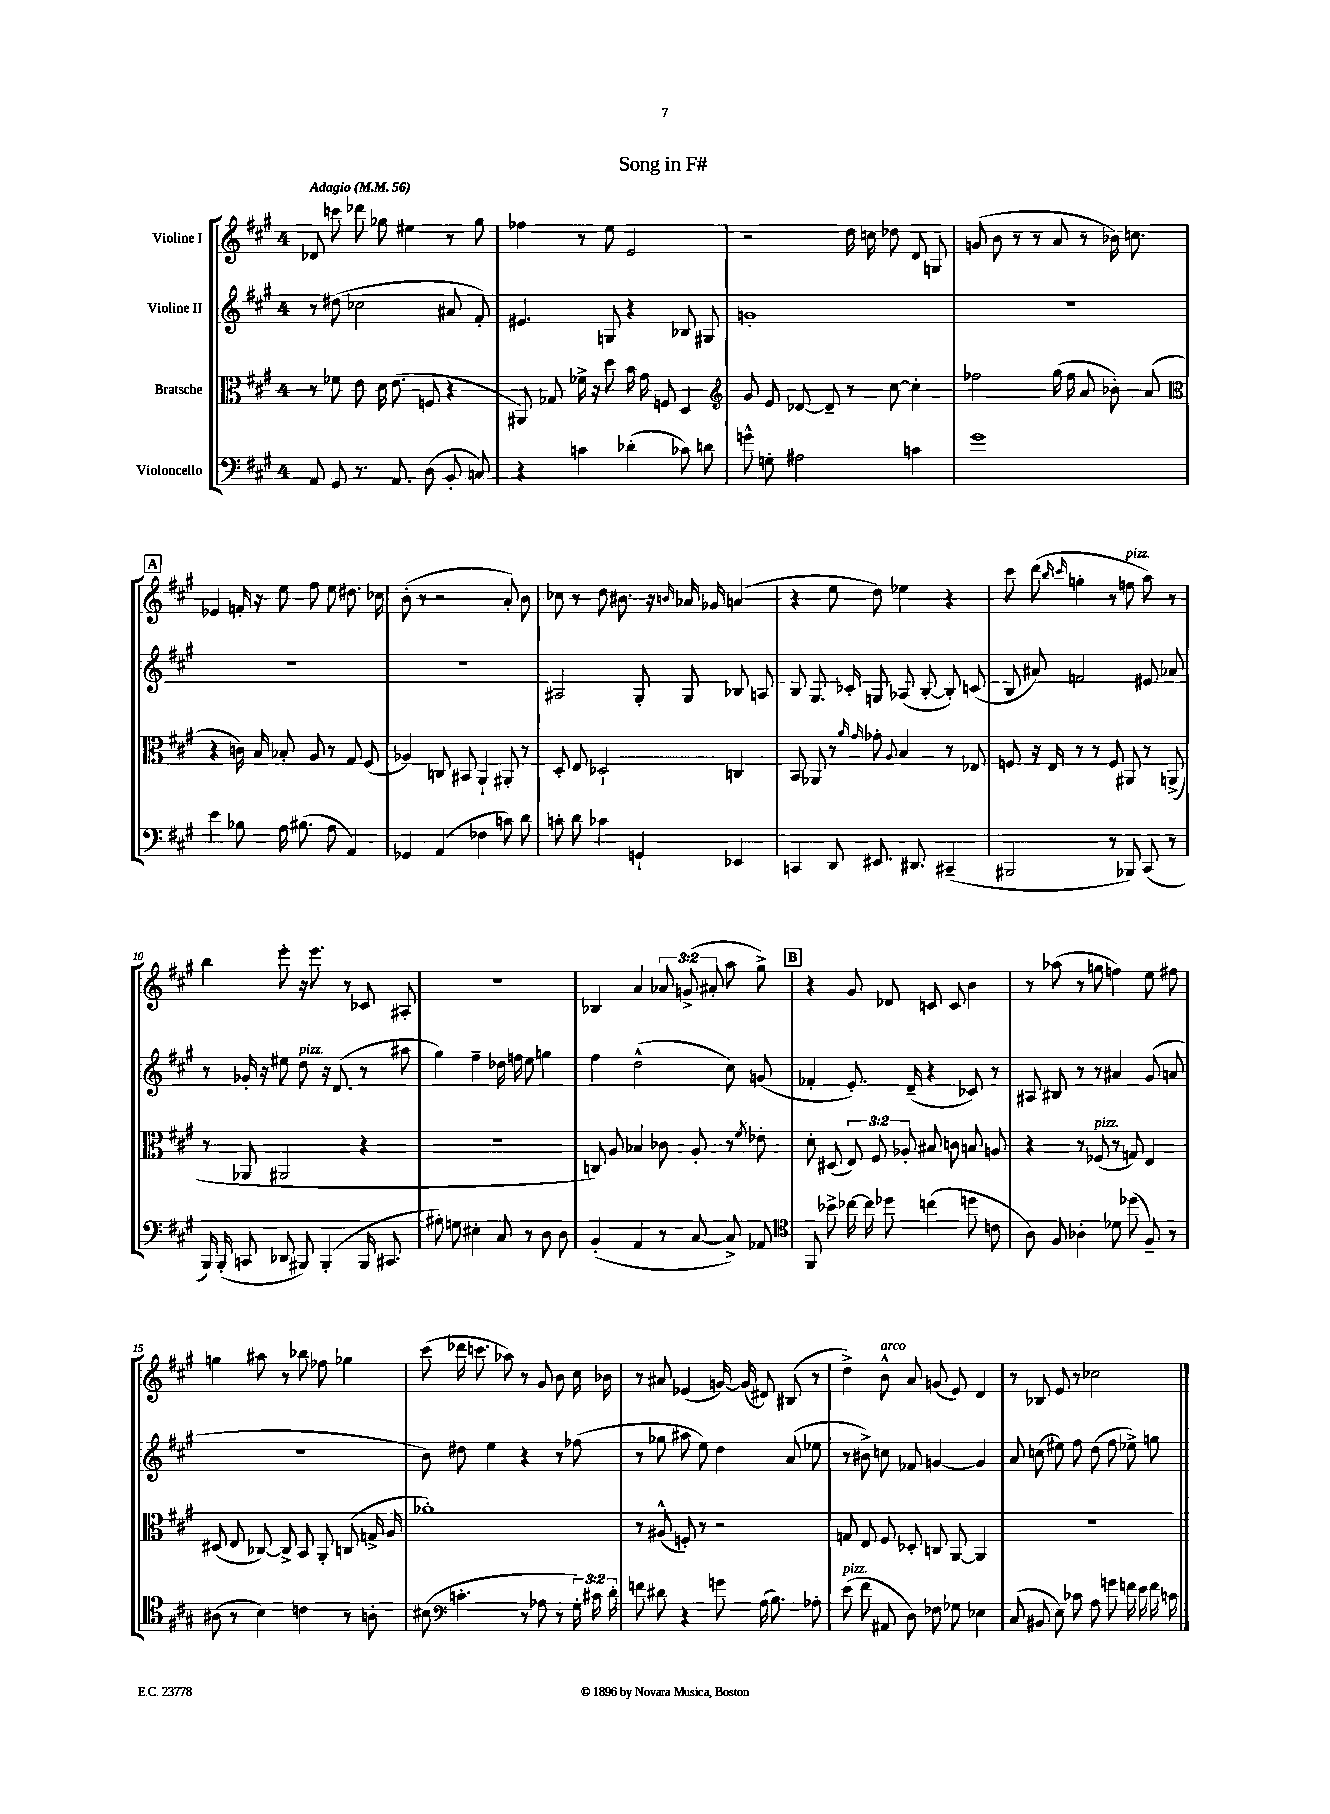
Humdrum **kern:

**kern	**kern	**kern	**kern
*staff4	*staff3	*staff2	*staff1
*clefF4	*clefC3	*clefG2	*clefG2
*k[f#c#g#]	*k[f#c#g#]	*k[f#c#g#]	*k[f#c#g#]
*M4/4	*M4/4	*M4/4	*M4/4
*MM56	*MM56	*MM56	*MM56
8AA	8r	8r	8d-
8GG#	8f-	(8dd#	8ccc
8.r	8e	2cc-	8ddd-
.	16d	.	8gg-
8.AA	(8.e	.	.
.	.	.	4ee#
(8D	8F	.	.
8BB'	4r	8a#	8r
8C)	.	8f#')	8gg-
=	=	=	=
4r	8AA#)	4.e#	4ff-
.	8G-	.	.
4c	16f-^	.	8r
.	16r	.	.
.	8dd	8G	8ee
(4d-'	16b	4r	2e
.	16g#	.	.
.	8F	.	.
8c-)	4D	8B-	.
8d	.	8G#	.
=	=	=	=
*	*clefG2	*	*
8g^^	8g#	1g'	2r
8G'	8e	.	.
2A#	[8d-	.	.
.	8d-~]	.	.
.	8r	.	16dd
.	.	.	16cc
.	[8cc#	.	8dd-
4c	4cc#']	.	8d
.	.	.	8G
=	=	=	=
1g#	2ff-	1r	(8g
.	.	.	8b
.	.	.	8r
.	.	.	8r
.	(16gg#	.	8a
.	16ff-	.	.
.	8a	.	8r
.	8b-')	.	16b-)
.	.	.	8.cc
.	(8a	.	.
=	=	=	=
*	*clefC3	*	*
4e	4r	1r	4e-
8B-	16c)	.	16f'
.	16B	.	16r
16A	8B-'	.	8ee
(8.B#	.	.	.
.	8A	.	8ff#
8A	8r	.	8ee
4AA)	8G#	.	8.dd#
.	(8F#	.	.
.	.	.	16cc-
=	=	=	=
4GG-	4A-)	1r	(8b'
.	.	.	8r
(4AA	8C	.	2r
.	8BB#	.	.
4F-	4AA`	.	.
8c)	8AA#'	.	8a')
8d	8r	.	8b
=	=	=	=
8c'	8D'	2A#	8cc-
8d	8E	.	8r
4c-	2D-`	.	8dd
.	.	.	8.b#
4GG`	.	8G#'	.
.	.	.	16r
.	.	.	16qqb
.	.	8G#	16a-
.	.	.	16g-
4EE-	4C	8B-	(4a
.	.	8A	.
=	=	=	=
4CC	8BB	8B	4r
.	8AA-	8.G#	.
8DD	8r	.	8ee
.	.	16c-'	.
.	16qqa	.	.
.	16qqg#	.	.
8.EE#	8g-'	8G	8dd)
.	8qqA	.	.
.	4B	(8A-	4ee-
8.DD#	.	.	.
.	.	[8B'	.
(4CC#~	8r	8B'])	4r
.	8E-	(8c	.
=	=	=	=
2BBB#	8F	8B	8ccc#
.	16r	8a#)	(8ddd
.	16E	.	.
.	.	.	16qqbb
.	.	.	16qqccc#
.	8r	2f	4gg'
.	8r	.	.
8r	8F	.	8r
8BBB-)	8AA#	.	8ff
(8CC#	8r	8e#	8aa)
8r	(8AA^	8a-	8r
=	=	=	=
16BBB)	8r	8r	4bb
(16BBB'	.	.	.
8CC	8AA-	16g-'	.
.	.	16r	.
8DD-	2AA#	8ee#	8eee'
8BBB#)	.	8dd	16r
.	.	.	8.eee
(4BBB#'	.	16r	.
.	.	(8.d	.
.	.	.	8r
16BBB#	4r	8r	8c-
8.CC#	.	.	.
.	.	8aa#	8A#'
=	=	=	=
8A#')	1r	4gg#)	1r
8G	.	.	.
4E#'	.	4ff#~	.
8C#	.	16dd-	.
.	.	16ff	.
8r	.	8ee	.
8D	.	4gg	.
8D	.	.	.
=	=	=	=
(4BB'	8C)	4ff#	4B-
.	8A	.	.
4AA	4B-	(2dd^^	4a
8r	8c-	.	12a-
.	.	.	(12g^
[8C#	8A'	.	.
.	.	.	12a#'
8C#^])	8r	8cc#)	8aa
.	8qf#	.	.
8AA-	8e-'	(8g	8gg#^)
=	=	=	=
*clefC4	*	*	*
8FF#	8d'	4f-'	4r
8b-^	(8D#	.	.
[16cc-	12E)	8.e')	8g#
16cc-]	.	.	.
.	12F#	.	.
8dd-	.	.	8d-
.	12A-'	.	.
.	.	(16d~	.
(4cc	8B#	4r	8c
.	8c	.	8c
8dd	8B	8c-)	4b
8c	8A	8r	.
=	=	=	=
8A)	4r	8A#	8r
8F#	.	8B#	(8aa-
4A-'	8r	8r	8r
.	(8F-	8r	8gg
8d-	8r	4a#	4ff)
(8dd-	8G)	.	.
8F#~)	4E	(8g#	8ee
8r	.	8a	8ff#
=	=	=	=
(8A#	(8D#	1r	4gg
8r	8E	.	.
4B)	[8C-)	.	8aa#
.	8C-^]	.	8r
4c	8BB	.	8bb-
.	8AA'	.	8ff-
8r	(8C	.	4gg-
8A'	16G^	.	.
.	16A	.	.
=	=	=	=
(8B#	1a-')	8b)	(8ccc#
*clefF4	*	*	*
4.c'	.	8dd#	16ddd-
.	.	.	8.ccc
.	.	4ee	.
.	.	.	8aa-)
8r	.	4r	8r
8A-	.	.	8g#
8r	.	8r	8b
24G#')	.	(8ff-	16cc#
24c#	.	.	.
.	.	.	16b-
24d'	.	.	.
=	=	=	=
8f	8r	8r	8r
8d#	(8A#^^	8gg-	8a#
4r	8F')	8aa#	(4e-
.	8r	8ee)	.
8g	2r	4dd	[16g)
.	.	.	(16g]
(16A	.	.	8d#)
8.B)	.	.	.
.	.	(8a	(8B#
8A-'	.	8ee-	8r
=	=	=	=
(8e	8G	8r	4dd^)
8f#	8E	8b#^)	.
8AA#	8F#	8cc	8b^^
8D)	8D-'	8f-	8a
8F-	8C	[4g	(8g
8G-	[8AA	.	8e)
4E-	4AA]	4g]	4d
=	=	=	=
(8C#	1r	8a	8r
8BB#	.	(8cc	8B-
8E)	.	8ee#)	8e
8c-	.	8ff#	8r
8A	.	(8dd	2cc-
8g	.	8ff#	.
16f	.	8ee-^)	.
16e	.	.	.
16f	.	8gg	.
16c	.	.	.
==	==	==	==
*-	*-	*-	*-
